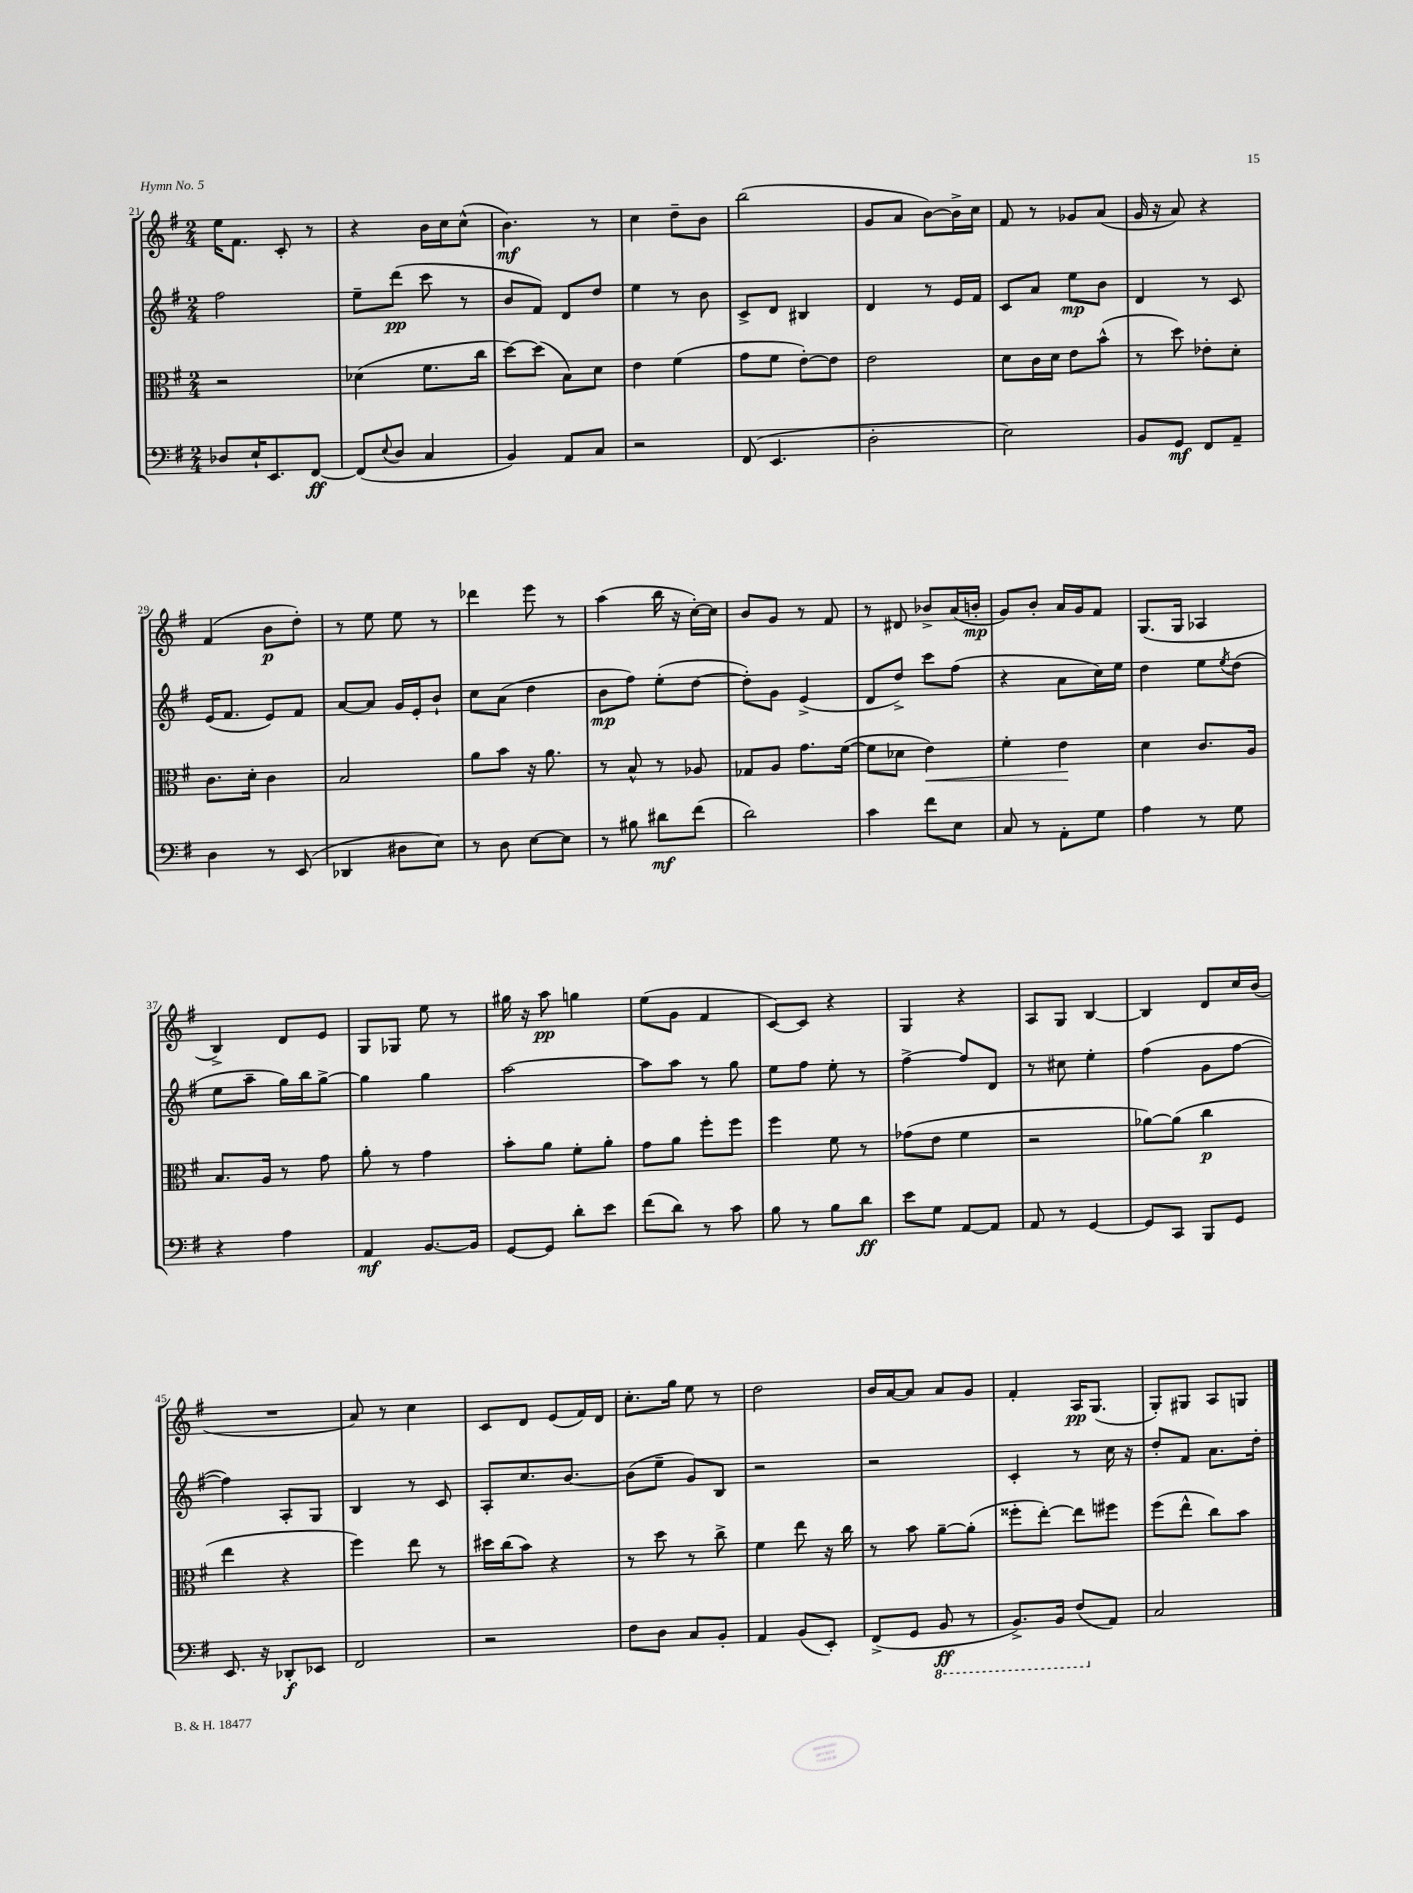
<<
\new StaffGroup <<
\new Staff = "s0" {
    \clef treble \key g \major \numericTimeSignature \time 2/4
    e''16 fis'8. c'8-. r8 |
    r4 b'16 c''16 c''8-^( |
    b'4.\mf) r8 |
    c''4 d''8-- b'8 |
    b''2( |
    g'8 a'8 b'8~) b'16-> c''16 |
    fis'8 r8 ges'8 a'8( |
    g'16 r16 a'8) r4 |
    fis'4( b'8\p d''8-.) |
    r8 e''8 e''8 r8 |
    des'''4 e'''8 r8 |
    a''4( b''16 r16 c''16~-.) c''16 |
    b'8 g'8 r8 fis'8 |
    r8 dis'8 bes'8-> a'16( b'16-.\mp |
    g'8) b'8-. a'16 g'16 fis'8 |
    g8.( g16 aes4 |
    b4->) d'8 e'8 |
    g8 ges8 e''8 r8 |
    gis''16 r16 a''8\pp g''4 |
    e''8( g'8 fis'4 |
    c'8~) c'8 r4 |
    g4 r4 |
    a8 g8 b4~ |
    b4 d'8 c''16 b'16( |
    R2 |
    a'8) r8 c''4 |
    c'8 d'8 e'8( fis'16) d'16 |
    c''8.-. g''16 e''8 r8 |
    d''2 |
    b'16 a'16~ a'8 a'8 g'8 |
    fis'4-. a16\pp g8.( |
    g8-.) gis8 a8 g8 \bar "|." |
}
\new Staff = "s1" {
    \clef treble \key g \major \numericTimeSignature \time 2/4
    fis''2 |
    e''8-- d'''8\pp( c'''8 r8 |
    b'8 fis'8) d'8 d''8 |
    e''4 r8 b'8 |
    c'8-> d'8 bis4 |
    d'4 r8 e'16 fis'16 |
    c'8 a'8 e''8\mp b'8 |
    d'4 r8 c'8 |
    e'16( fis'8. e'8) fis'8 |
    a'8~ a'8 g'16 e'16-. b'8-! |
    c''8 a'8( d''4 |
    b'8\mp fis''8) e''8-.( d''8~ |
    d''8-.) g'8 e'4->( |
    d'8 d''8->) c'''8 fis''8( |
    r4 a'8 c''16) e''16 |
    d''4 e''8 \acciaccatura { e''8 } d''8( |
    e''8 a''8-- g''16) b''16 g''8~-> |
    g''4 g''4 |
    a''2~ |
    a''8 a''8 r8 g''8 |
    e''8 fis''8 e''8-. r8 |
    fis''4~-> fis''8 d'8 |
    r8 cis''8 e''4-. |
    fis''4( g'8 fis''8~ |
    fis''4) a8-. g8 |
    b4 r8 c'8 |
    a8-. c''8. b'8.~ |
    b'8( e''8-- g'8) b8 |
    r2 |
    r2 |
    c'4-. r8 c''16 r16 |
    d''8-. fis'8 a'8. d''16-. \bar "|." |
}
\new Staff = "s2" {
    \clef alto \key g \major \numericTimeSignature \time 2/4
    r2 |
    des'4( fis'8. c''16 |
    d''8~) d''8( b8) d'8 |
    e'4 fis'4( |
    g'8 fis'8 e'8~-.) e'8 |
    e'2 |
    d'8 c'16 d'16 e'8 b'8-^( |
    r8 d''8) ees'8-. d'8-. |
    c'8. d'16-. c'4 |
    b2 |
    a'8 b'8 r16 a'8. |
    r8 b8-^ r8 aes8 |
    ges8 a8 g'8. fis'16~( |
    fis'8 des'8 e'4\<) |
    fis'4-. e'4\! |
    d'4 c'8. a16 |
    b8. a16 r8 g'8 |
    a'8-. r8 g'4 |
    b'8-. a'8 fis'8-. a'8-. |
    g'8 a'8 fis''8-. fis''8 |
    fis''4 fis'8 r8 |
    ges'8( e'8 fis'4 |
    r2 |
    aes'8~) aes'8( c''4\p |
    e''4 r4 |
    fis''4) e''8 r8 |
    dis''16 c''16( b'8) r4 |
    r8 d''8 r8 c''8-> |
    fis'4 e''8 r16 c''16 |
    r8 b'8 a'8~-- a'8-.( |
    fisis''8-. e''8~-.) e''8 fis''8 |
    fis''8( e''8-^ c''8) b'8 \bar "|." |
}
\new Staff = "s3" {
    \clef bass \key g \major \numericTimeSignature \time 2/4
    des8 e16-! e,8. fis,8~\ff |
    fis,8( \appoggiatura { e8 } d8 c4 |
    b,4) a,8 c8 |
    r2 |
    fis,8( e,4. |
    d2-. |
    e2) |
    b,8 g,8\mf fis,8 a,8-- |
    d4 r8 e,8( |
    des,4 dis8 e8) |
    r8 d8 e8~ e8 |
    r8 bis8 dis'8\mf fis'8( |
    d'2) |
    c'4 fis'8 e8 |
    c8 r8 a,8-. g8 |
    a4 r8 g8 |
    r4 a4 |
    a,4\mf b,8.~ b,16 |
    g,8~ g,8 d'8-. e'8 |
    fis'8( d'8) r8 c'8 |
    b8 r8 b8 d'8\ff |
    e'8 g8 a,8~ a,8 |
    a,8 r8 g,4~ |
    g,8 c,8 b,,8 g,8 |
    e,8. r16 des,8-.\f ees,8 |
    fis,2 |
    r2 |
    fis8 d8 c8 b,8-. |
    a,4 b,8( e,8-.) |
    fis,8->( g,8 \ottava #-1 b,,8\ff r8 |
    b,,8.->) b,,16 fis,8( \ottava #0 a,8) |
    c2 \bar "|." |
}
>>
>>
\layout { \context { \Score currentBarNumber = #21 } }
